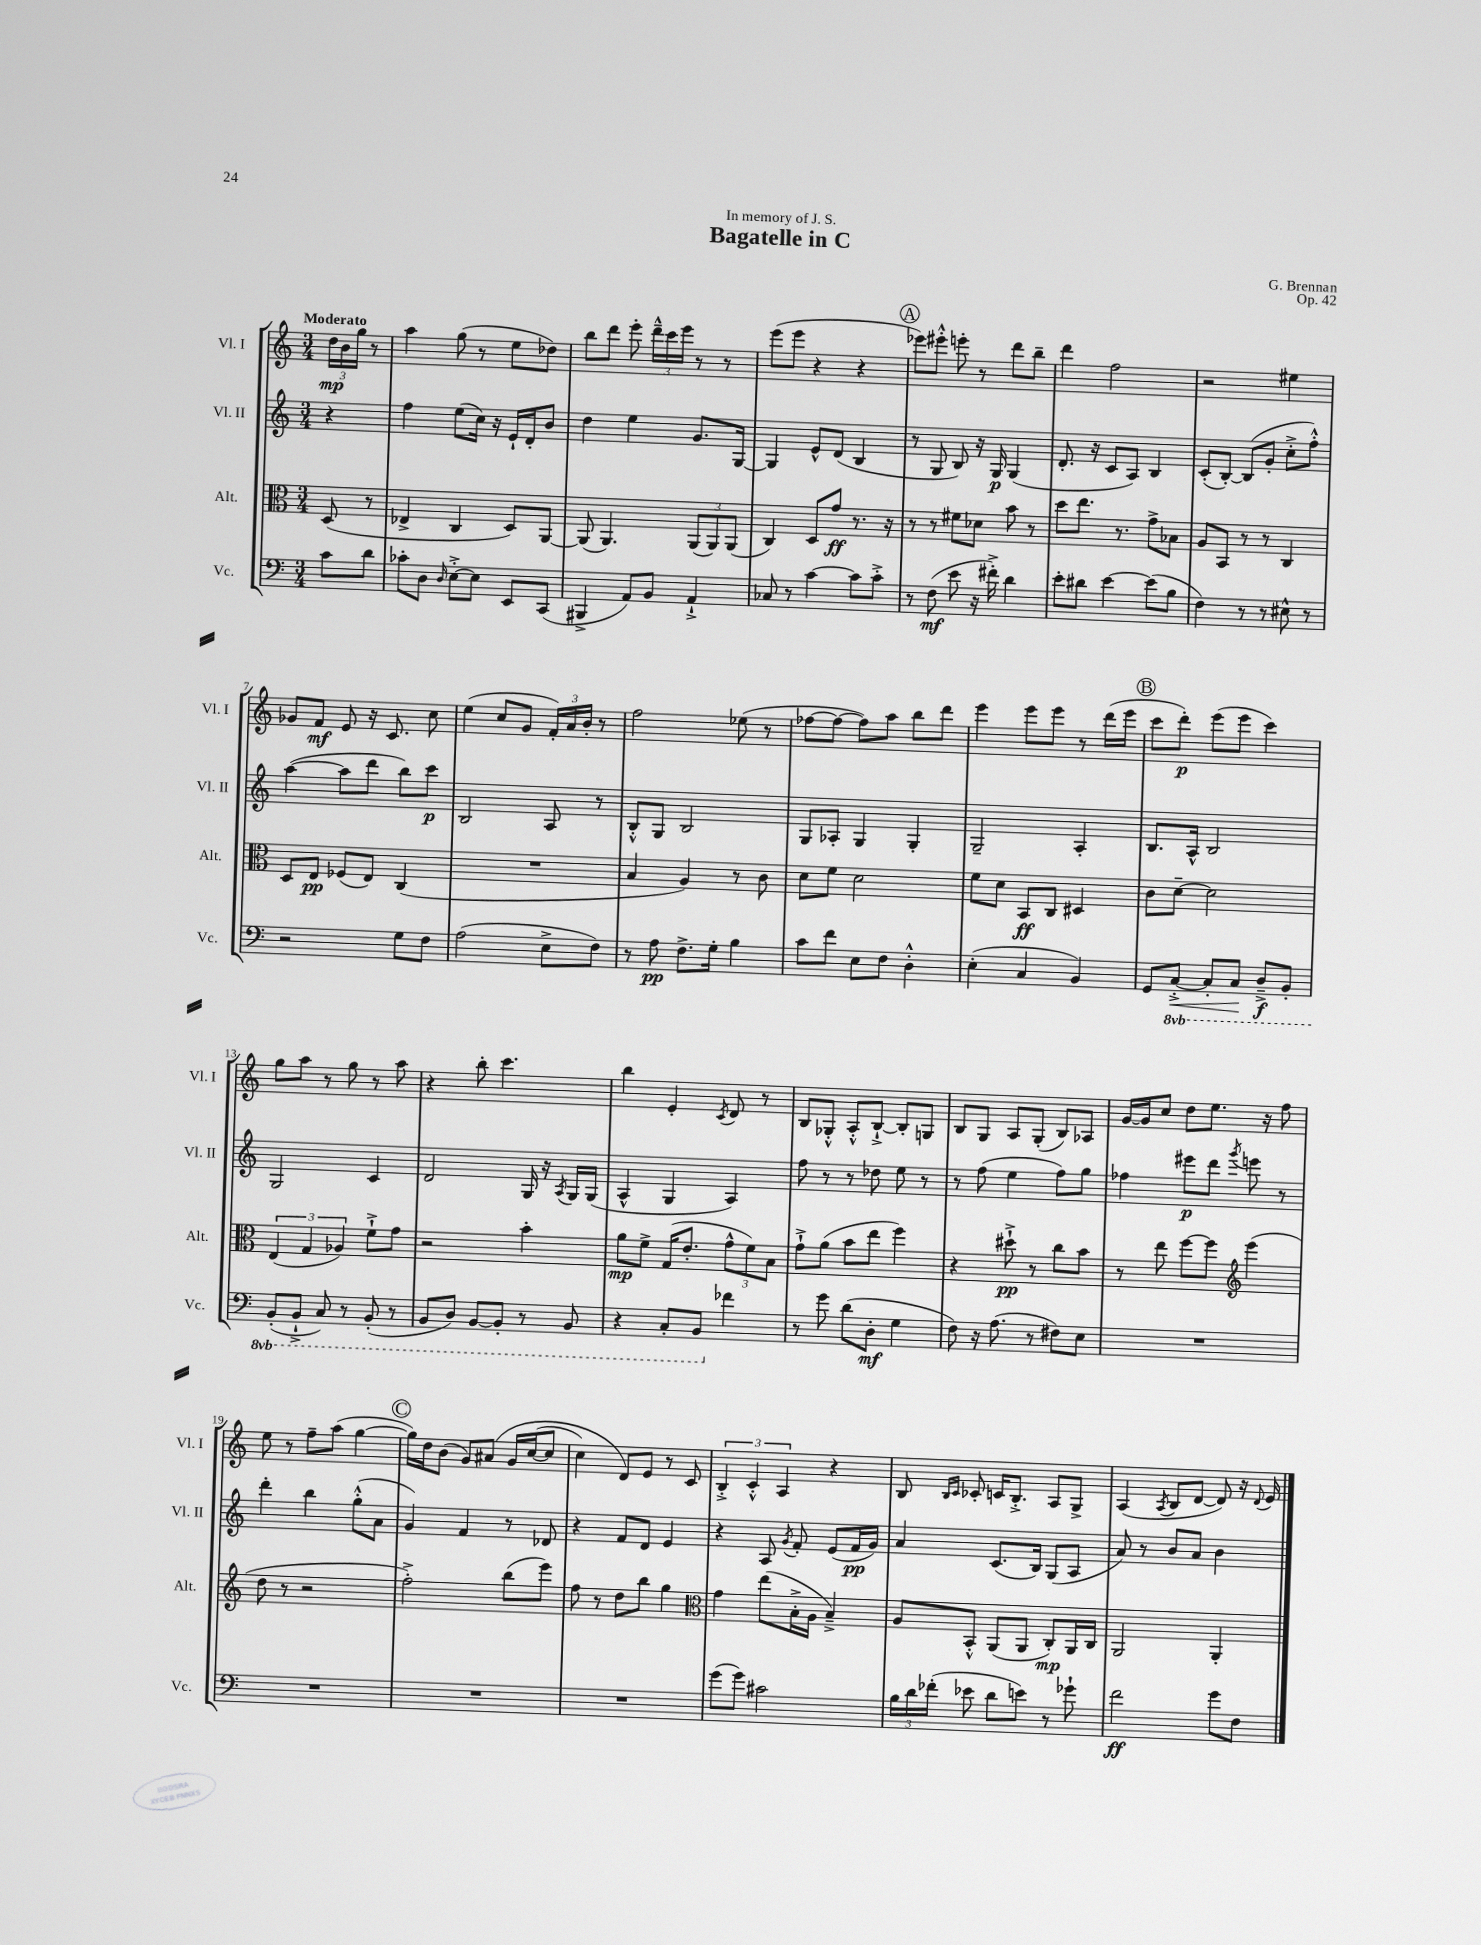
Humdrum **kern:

**kern	**kern	**kern	**kern
*staff4	*staff3	*staff2	*staff1
*clefF4	*clefC3	*clefG2	*clefG2
*k[]	*k[]	*k[]	*k[]
*M3/4	*M3/4	*M3/4	*M3/4
8c	(8D	4r	24dd
.	.	.	24b
.	.	.	24gg
8d	8r	.	8r
=	=	=	=
8c-'	4E-^	4ff	4aa
8D	.	.	.
16qqD	.	.	.
[8E'^	4C	(8ee	(8gg
8E]	.	16cc)	8r
.	.	16r	.
8EE	8D)	16e`	8ee
.	.	16d'	.
(8CC	[8AA	8b	8dd-)
=	=	=	=
4BBB#^	(8AA]	4dd	8bb
.	4.AA)	.	8ddd
8AA)	.	4ee	8eee'
8BB	.	.	24ddd~^^
.	.	.	24ccc
.	.	.	24eee
4AA`^	(12AA	8.g	8r
.	12AA)	.	.
.	.	.	8r
.	(12AA	.	.
.	.	[16G	.
=	=	=	=
8C-	4C)	4G]	(8eee
8r	.	.	8eee
[4c	8D	8e^^	4r
.	8g	(8d	.
8c]	8.r	4B	4r
8c'^	.	.	.
.	16r	.	.
=	=	=	=
8r	8r	8r	8eee-)
(8F	8r	8G	8eee#'^^
8e	8f#	8B)	8eee'
16r	8d-	16r	8r
16f#'^)	.	16G	.
4d	8b	(4G	8ddd
.	8r	.	8bb~
=	=	=	=
8e'	8dd	8.d'	4ddd
8d#	8.ee	.	.
.	.	16r	.
[4e	.	8c	2ff
.	8.r	.	.
.	.	8A)	.
(8e]	8g^	4B	.
8B	8B-	.	.
=	=	=	=
4F)	8A	(8c'	2r
.	8BB	[8B')	.
8r	8r	(8B]	.
8r	8r	8g'	.
8E#^^	4C	8cc'^	4ee#
8r	.	8ff'^^)	.
=	=	=	=
2r	8D	([4aa	8g-
.	8E	.	8f
.	(8F-	8aa]	8e
.	8E)	8ddd	16r
.	.	.	8.c
8G	(4C	8bb)	.
8F	.	8ccc	8cc
=	=	=	=
(2A	2.r	2B	(4ee
.	.	.	8cc
.	.	.	8g
8E^	.	8A	24f')
.	.	.	24a
.	.	.	24b'
8F)	.	8r	8r
=	=	=	=
8r	4B	8B'^^	2ff
8A	.	8G	.
8.F^	4A)	2B	.
16G'	.	.	.
4B	8r	.	(8ee-
.	8c	.	8r
=	=	=	=
8c	8d	8G	[8ff-
8f	8f	8A-'	8ff-_
8E	2d	4G	8ff-])
8F	.	.	8aa
4D'^^	.	4G'	8bb
.	.	.	8ddd
=	=	=	=
(4E'	8f	2G~	4eee
.	8d	.	.
4C	8BB	.	8eee
.	8C	.	8eee
4BB)	4D#	4A'	8r
.	.	.	(16ddd
.	.	.	16eee
=	=	=	=
8GG	8c	8.B	8ccc
[8CC'^	[8d~	.	8ddd')
.	.	16A^^	.
8CC']	2d]	2B	(8eee
8CC	.	.	8eee
8DD~^	.	.	4ccc)
8BBB'	.	.	.
=	=	=	=
(8BBB'	(6E	2G	8gg
8BBB`^	.	.	8aa
.	6G	.	.
8CC)	.	.	8r
.	6A-)	.	.
8r	.	.	8gg
(8BBB'	8f`^	4c	8r
8r	8g	.	8aa
=	=	=	=
8BBB	2r	2d	4r
8DD)	.	.	.
[8BBB	.	.	8bb'
8BBB']	.	.	4.ccc
8r	4b'	16G	.
.	.	16r	.
.	.	8qA	.
8BBB	.	16G	.
.	.	(16G	.
=	=	=	=
4r	8a	4A^^	4bb
.	8f^	.	.
8CC'	(16G	4G	4e'
.	8.e'	.	.
8BBB	.	.	.
.	.	.	8qc
4f-	12g^^	4A)	8d
.	12f)	.	.
.	.	.	8r
.	12B	.	.
=	=	=	=
8r	8g`^	8ff	8B
8g	(8a	8r	8G-'^^
(8d	8b	8r	8A'^^
8D'	8ee	8dd-	[8B`^
4G	4ff)	8ee	8B']
.	.	8r	8G
=	=	=	=
8F)	4r	8r	8B
16r	.	(8ff	8G
(8.A	.	.	.
.	8dd#`^	4ee	8A
8r	8r	.	(8G'
8F#)	8cc	8ff)	8B)
8E	8b	8gg	8A-
=	=	=	=
2.r	8r	4ff-	[16g
.	.	.	16g]
.	8ee	.	8cc
.	[8ff	8eee#	8dd
.	8ff]	8ddd	8.ee
*	*clefG2	*	*
.	.	8qggg	.
.	(4eee	8eee	.
.	.	.	16r
.	.	8r	8ff
=	=	=	=
2.r	8dd	4ddd'	8ee
.	8r	.	8r
.	2r	4bb	8ff~
.	.	.	(8aa
.	.	(8gg'^^	[4gg
.	.	8a	.
=	=	=	=
2.r	2ff'^)	4g)	16gg])
.	.	.	16dd
.	.	.	(8b
.	.	4f	8g)
.	.	.	&(8a#
.	(8bb	8r	16g
.	.	.	([16cc
.	8eee)	8d-	8cc]
=	=	=	=
2.r	8ff	4r	4cc)
.	8r	.	.
.	8dd	8f	8d&)
.	8bb	8d	8e
.	4gg	4e	8r
.	.	.	8c
=	=	=	=
*	*clefC3	*	*
(8g	4g	4r	6B'^
8g)	.	.	.
.	.	.	6c'^^
2c#	(8ee	8A	.
.	.	.	6A
.	.	8qg	.
.	16B'^	8f'	.
.	16A	.	.
.	4B~^)	(8e	4r
.	.	16f	.
.	.	16g)	.
=	=	=	=
24B	8A	4a	8B
24d	.	.	.
(24f-'	.	.	.
.	.	.	16qqB
.	.	.	16qqc
8e-	8BB'^^	.	8c-'
8d	(8AA	(8.c	16c
.	.	.	8.B'^
8e)	8AA	.	.
.	.	16B)	.
8r	8C')	(8G	8A
8g-`	16AA	8A	8G^
.	16C	.	.
=	=	=	=
2f	2AA	8a)	(4A
.	.	8r	.
.	.	.	8qA
.	.	8b	8B
.	.	8a	[8d
8g	4AA'	4b	8d])
8F	.	.	16r
.	.	.	8qqd
.	.	.	16e
==	==	==	==
*-	*-	*-	*-
